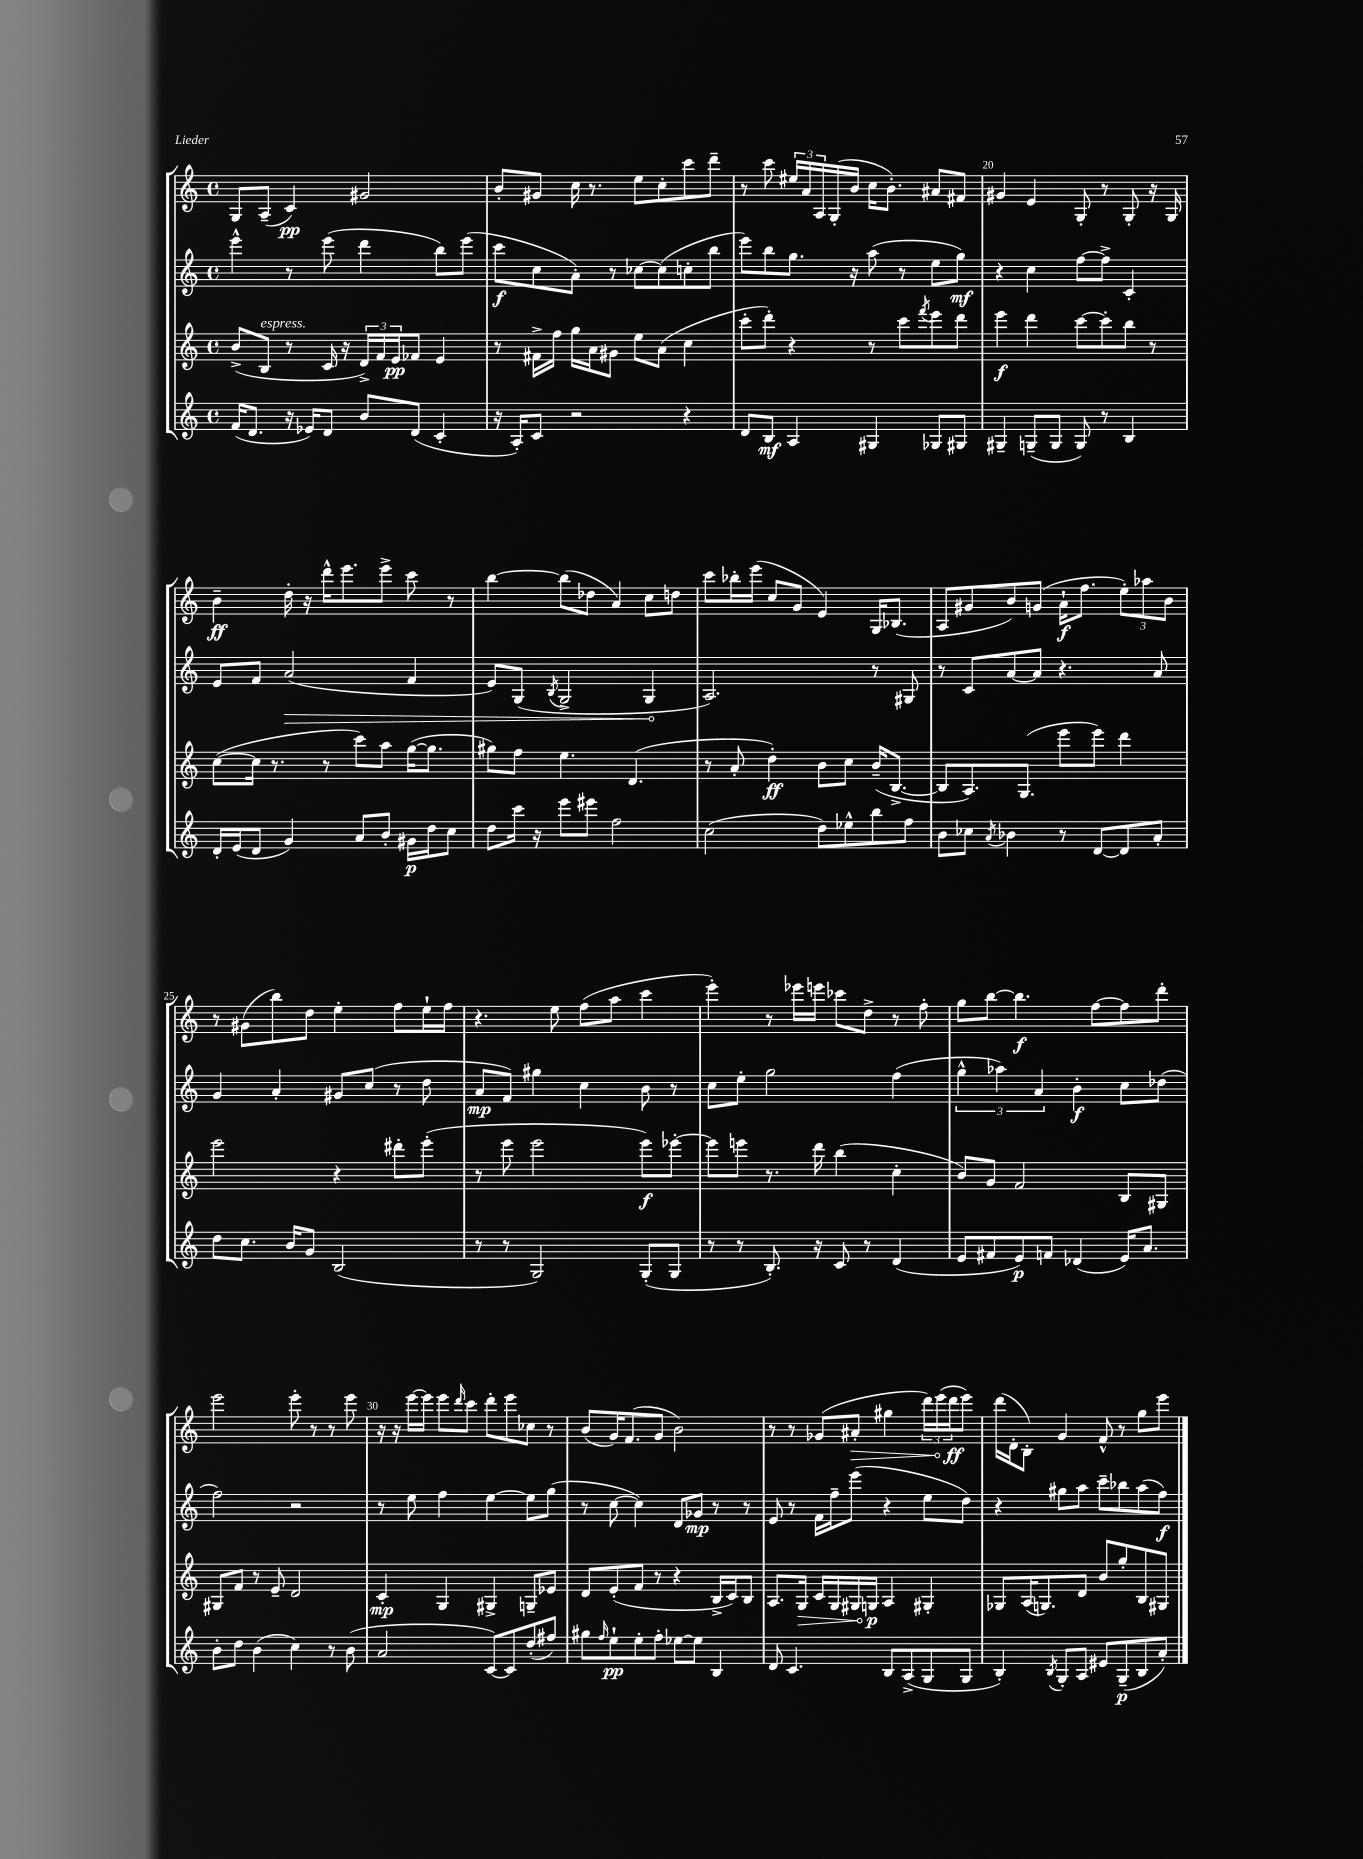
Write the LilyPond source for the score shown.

<<
\new StaffGroup <<
\new Staff = "s0" {
    \clef treble \key c \major \defaultTimeSignature \time 4/4
    g8 a8--( c'4\pp) gis'2 |
    b'8-. gis'8 c''16 r8. e''8 c''8-. c'''8 d'''8-- |
    r8 c'''8 \tuplet 3/2 { eis''16 a'16 a16 } g16-.( b'16 c''16 b'8.-.) ais'8 fis'8 |
    gis'4 e'4 g8-. r8 g8-. r16 g16 |
    b'4--\ff d''16-. r16 d'''16-^ e'''8. e'''8-> c'''8 r8 |
    b''4~ b''8( des''8 a'4) c''8 d''8 |
    c'''8 bes''16-. e'''16( c''8 g'8 e'4) g16 bes8.( |
    a8 gis'8 b'8) g'8( a'16-!\f f''8. \tuplet 3/2 { e''8-.) aes''8 b'8 } |
    r8 gis'8( b''8) d''8 e''4-. f''8 e''16-! f''16 |
    r4. e''8 f''8( a''8 c'''4 |
    e'''4-.) r8 ees'''16 e'''16 ces'''8 d''8-> r8 f''8-. |
    g''8 b''8~ b''4.\f f''8~ f''8 d'''8-. |
    e'''2 e'''8-. r8 r8 e'''8 |
    r16 r16 e'''16~ e'''16 e'''8 \grace { d'''16 } c'''8 d'''8-. e'''8 ces''8 r8 |
    b'8( g'16) f'8.( g'8 b'2) |
    r8 r8 ges'8( \once \override Hairpin.circled-tip = ##t ais'8-.\> gis''4 \tuplet 3/2 { d'''16) e'''16( d'''16\ff\! } e'''8) |
    d'''16( d'16-. b8-.) g'4 f'8-^ r8 g''8 e'''8 \bar "|." |
}
\new Staff = "s1" {
    \clef treble \key c \major \defaultTimeSignature \time 4/4
    e'''4-^ r8 e'''8( d'''4 b''8) e'''8( |
    c'''8\f c''8 a'8-.) r8 ces''8~ ces''8( c''8-. b''8 |
    e'''8) b''8 g''8. r16 a''8( r8 e''8 g''8\mf) |
    r4 c''4 f''8~ f''8-> c'4-. |
    e'8 f'8 \once \override Hairpin.circled-tip = ##t a'2\>( f'4 |
    e'8) g8( \acciaccatura { b8 } g2-> g4\! |
    a2.) r8 gis8 |
    r8 c'8 a'8~ a'8 r4. a'8 |
    g'4 a'4-. gis'8 c''8( r8 d''8 |
    a'8\mp f'8) gis''4 c''4 b'8 r8 |
    c''8 e''8-. g''2 f''4( |
    \tuplet 3/2 { g''4-^ aes''4) a'4 } b'4-.\f c''8 des''8( |
    f''2) r2 |
    r8 e''8 f''4 e''4~ e''8 g''8( |
    r8 c''8~ c''4) d'8 ges'8\mp r8 r8 |
    e'8 r8 f'16 f''16-- e'''8( r4 e''8 d''8) |
    r4 gis''8 a''8 c'''8-- bes''8 a''8( f''8\f) \bar "|." |
}
\new Staff = "s2" {
    \clef treble \key c \major \defaultTimeSignature \time 4/4
    b'8->( b8^\markup { \italic "espress." } r8 c'16 r16 \tuplet 3/2 { d'16->) f'16 e'16\pp } fes'8 e'4 |
    r8 fis'16-> f''16 g''16 a'16 gis'8 e''8 a'8( c''4 |
    c'''8-. d'''8-.) r4 r8 c'''8 \acciaccatura { f'''8 } e'''8 d'''8 |
    e'''4\f d'''4 c'''8~ c'''8-. b''8 r8 |
    c''8~( c''16 r8. r8 c'''8) a''8 g''16~( g''8. |
    gis''8) f''8 e''4. d'4.( |
    r8 a'8-. d''4-.\ff) b'8 c''8 b'16--( b8.~-> |
    b8 a8.) g8.( e'''8 e'''8) d'''4 |
    e'''2 r4 dis'''8-. e'''8-.( |
    r8 e'''8 e'''2 e'''8\f) ees'''8~-. |
    ees'''8 e'''8 r8. d'''16 b''4( c''4-. |
    b'8) g'8 f'2 b8 gis8 |
    gis8 f'8 r8 e'8-- d'2 |
    c'4-.\mp g4 gis4-> g8-- ees'8 |
    d'8 e'8-.( f'8 r8 r4 b16-> c'16) b8 |
    a8. \once \override Hairpin.circled-tip = ##t g16\> c'16 g16 gis16 g16\p\! a4 gis4-. |
    ges8 a16( g8.) d'8 b'8 g''8-. b8 gis8 \bar "|." |
}
\new Staff = "s3" {
    \clef treble \key c \major \defaultTimeSignature \time 4/4
    f'16( d'8. r16 ees'16) d'8 b'8 d'8( c'4-. |
    r16 a16-.) c'8 r2 r4 |
    d'8 b8\mf a4 gis4 ges8 gis8 |
    gis4-- g8--( g8 g8) r8 b4 |
    d'16-. e'16( d'8 g'4) a'8 b'8-. gis'16\p d''16 c''8 |
    d''8 c'''16 r16 e'''8 eis'''8 f''2 |
    c''2( d''8) ees''8-^ b''8 f''8 |
    b'8 ces''8 \acciaccatura { a'8 } bes'4 r8 d'8~ d'8 a'8-. |
    d''8 c''8. b'16 g'8 b2( |
    r8 r8 g2) g8-.( g8 |
    r8 r8 b8.-.) r16 c'8 r8 d'4( |
    e'8 fis'8 e'8\p) f'8 des'4( e'16) a'8. |
    b'8-. d''8 b'4( c''4) r8 b'8( |
    a'2 c'8~) c'8 d''8-.( fis''8) |
    gis''8 \grace { f''16 } e''8-!\pp e''8-. f''8-. ees''8~ ees''8 b4 |
    d'8 c'4. b8 a8->( g8 g8 |
    b4-.) \acciaccatura { b8 } g8-. a8 eis'8 g8--\p( b8 a'8-.) \bar "|." |
}
>>
>>
\layout { \context { \Score currentBarNumber = #17 \override BarNumber.break-visibility = ##(#f #t #t) barNumberVisibility = #(every-nth-bar-number-visible 5) } }
